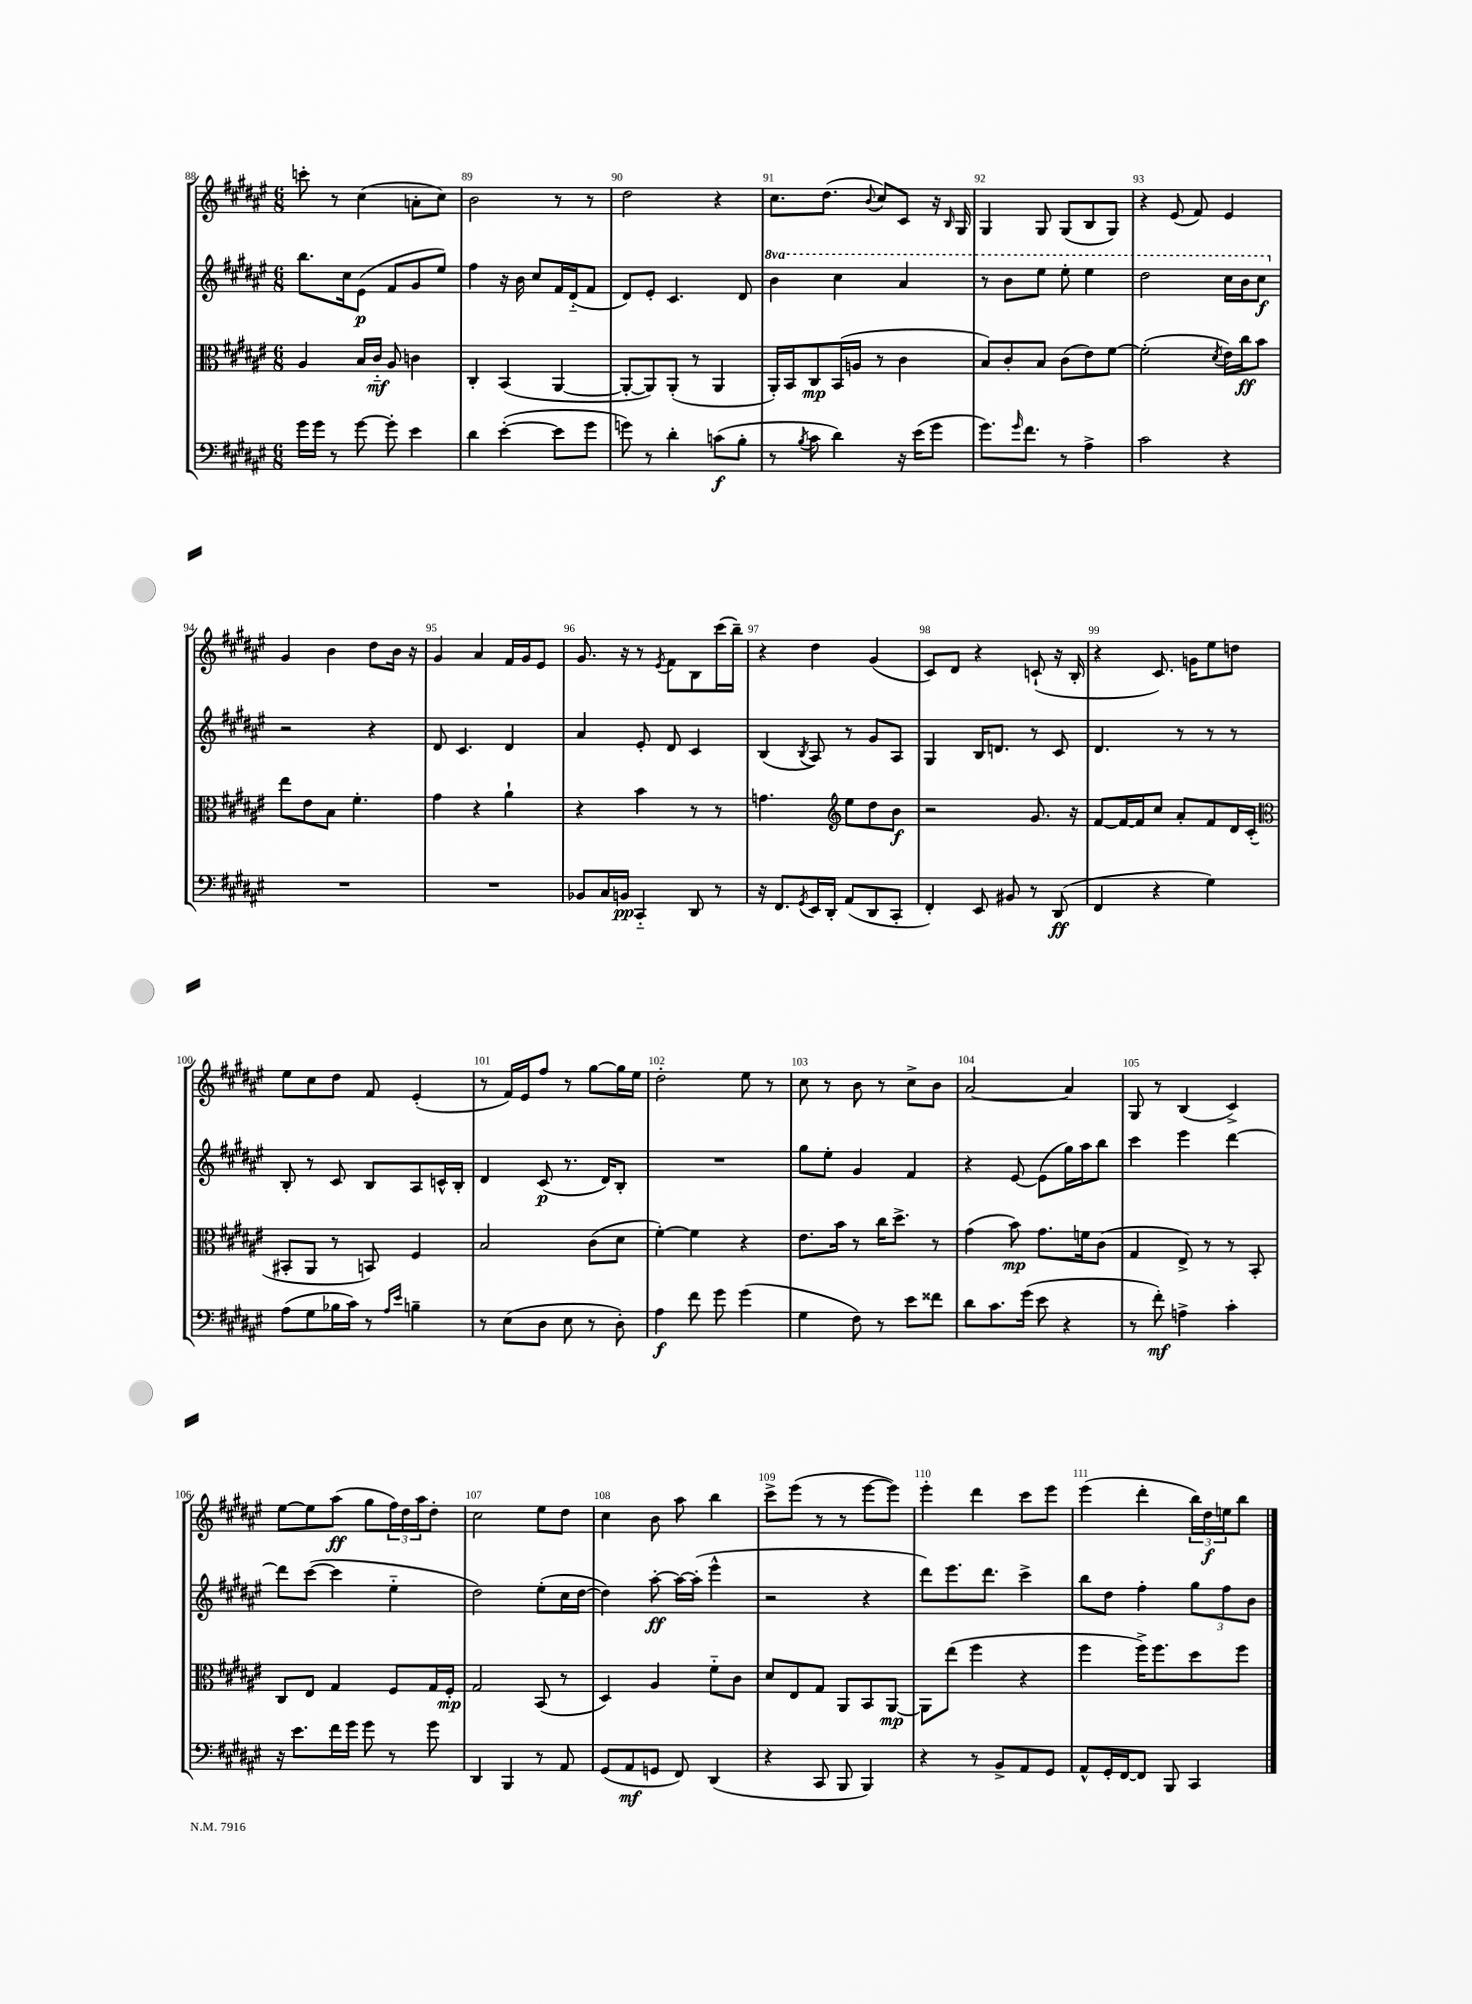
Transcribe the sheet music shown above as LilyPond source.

<<
\new StaffGroup <<
\new Staff = "s0" {
    \clef treble \key fis \major \numericTimeSignature \time 6/8
    c'''8-. r8 cis''4( a'8-. cis''8) |
    b'2 r8 r8 |
    dis''2 r4 |
    cis''8. dis''8.( \appoggiatura { b'8 } cis''8) cis'8 r16 \grace { b16 } gis16 |
    gis4 gis8 gis8( b8 gis8) |
    r4 eis'8( fis'8) eis'4 |
    gis'4 b'4 dis''8 b'16 r16 |
    gis'4 ais'4 fis'16 gis'16 eis'8 |
    gis'8. r16 r8 \acciaccatura { eis'8 } fis'8 b8 cis'''16( b''16--) |
    r4 dis''4 gis'4( |
    cis'8) dis'8 r4 c'8-!( r16 b16-. |
    r4 cis'8.) g'16 eis''8 d''8 |
    eis''8 cis''8 dis''8 fis'8 eis'4-.( |
    r8 fis'16) eis'16 fis''8 r8 gis''8~ gis''16 eis''16 |
    dis''2-. eis''8 r8 |
    cis''8 r8 b'8 r8 cis''8-> b'8 |
    ais'2~ ais'4 |
    gis8 r8 b4( cis'4->) |
    eis''8~ eis''8 ais''8\ff( gis''8 \tuplet 3/2 { fis''16) dis''16 ais''16 } dis''8-. |
    cis''2 eis''8 dis''8 |
    cis''4 b'8 ais''8 b''4 |
    cis'''8-> eis'''8( r8 r8 eis'''8~ eis'''8) |
    eis'''4-. dis'''4 cis'''8 eis'''8 |
    eis'''4( dis'''4-. \tuplet 3/2 { b''16) dis''16\f e''16 } b''8 \bar "|." |
}
\new Staff = "s1" {
    \clef treble \key fis \major \numericTimeSignature \time 6/8 \set Staff.ottavationMarkups = #ottavation-simple-ordinals
    b''8. cis''16 eis'8\p( fis'8 gis'8 eis''8) |
    fis''4 r16 b'16 cis''8 fis'16 dis'16-_( fis'8 |
    dis'8) eis'8-. cis'4. dis'8 |
    \ottava #1 b''4 cis'''4 ais''4 |
    r8 b''8 eis'''8 eis'''8-. eis'''4 |
    dis'''2 cis'''16 b''16 cis'''8\f \ottava #0 |
    r2 r4 |
    dis'8 cis'4. dis'4 |
    ais'4 eis'8-. dis'8 cis'4 |
    b4( \acciaccatura { b8 } ais8) r8 gis'8 ais8 |
    gis4 b16 d'8. r8 cis'8 |
    dis'4. r8 r8 r8 |
    b8-. r8 cis'8 b8 ais8 c'16-^ b16-. |
    dis'4 cis'8\p( r8. dis'16) b8-. |
    R2. |
    gis''8 eis''8-. gis'4 fis'4 |
    r4 eis'8~ eis'8( gis''16) ais''16 b''8 |
    cis'''4 eis'''4 dis'''4~ |
    dis'''8 cis'''8~( cis'''4 eis''4-_ |
    dis''2) eis''8-.( cis''16 dis''16~ |
    dis''4) ais''8~-.\ff ais''16~ ais''16-.( eis'''4-^ |
    r2 r4 |
    dis'''8) eis'''8. dis'''8. cis'''4-> |
    b''8 dis''8 fis''4-. \tuplet 3/2 { gis''8 fis''8 b'8 } \bar "|." |
}
\new Staff = "s2" {
    \clef alto \key fis \major \numericTimeSignature \time 6/8
    ais4 b16 cis'16-_\mf ais8 c'4 |
    cis4-. b,4( ais,4~ |
    ais,8~-. ais,8) ais,8-.( r8 ais,4 |
    ais,16-.) b,16 cis8\mp b,16( a16 r8 cis'4 |
    b8) cis'8-. b8 cis'8( eis'8) fis'8~ |
    fis'2-.( \acciaccatura { dis'8 } eis'16) cis''16\ff b'8 |
    eis''8 eis'8 b8 fis'4.-. |
    gis'4 r4 ais'4-! |
    r4 b'4 r8 r8 |
    g'4. \clef treble eis''8 dis''8 b'8\f |
    r2 gis'8. r16 |
    fis'8~ fis'16~ fis'16 cis''8 ais'8-. fis'8 dis'16 cis'16-.( |
    \clef alto bis,8-. ais,8 r8 b,8) fis4 |
    b2 cis'8( dis'8 |
    fis'4~-.) fis'4 r4 |
    eis'8. b'16 r8 cis''16 dis''8.-> r8 |
    gis'4( b'8\mp) gis'8. f'16 cis'8( |
    gis4 eis8->) r8 r8 b,8-. |
    cis8 eis8 gis4 fis8 gis16 fis16-.\mp |
    gis2 b,8( r8 |
    dis4) ais4 fis'8-_ cis'8 |
    dis'8 eis8 gis8 ais,8 b,8 ais,8~\mp |
    ais,8 eis''8( fis''4 r4 |
    fis''4 fis''16->) fis''8. dis''8 fis''8 \bar "|." |
}
\new Staff = "s3" {
    \clef bass \key fis \major \numericTimeSignature \time 6/8
    gis'16 gis'16 r8 gis'8~ gis'8-. eis'4 |
    dis'4 eis'4~-.( eis'8 gis'8 |
    g'8) r8 dis'4-. c'8\f( b8-. |
    r8 \acciaccatura { b8 } cis'8 dis'4) r16 eis'16( gis'8 |
    gis'8.) \grace { gis'16 } fis'8. r8 ais4-> |
    cis'2 r4 |
    R2. |
    R2. |
    bes,8 cis16 b,16\pp cis,4-_ dis,8 r8 |
    r16 fis,8. \acciaccatura { gis,8 } eis,16 dis,16-. ais,8( dis,8 cis,8-. |
    fis,4-.) eis,8 bis,8 r8 dis,8\ff( |
    fis,4 r4 gis4) |
    ais8( gis8 bes16 cis'16) r8 \grace { ais16 eis'16 } b4-- |
    r8 eis8( dis8 eis8 r8 dis8-.) |
    ais4\f fis'8 gis'8 gis'4( |
    gis4 fis8) r8 eis'8 fisis'8 |
    dis'8 cis'8. gis'16( eis'8 r4 |
    r8 fis'8-.\mf) a4-> cis'4-. |
    r16 eis'8. fis'16 gis'16 gis'8 r8 gis'8 |
    dis,4 b,,4 r8 ais,8 |
    gis,8( ais,8\mf g,8 fis,8) dis,4( |
    r4 cis,8 b,,8 b,,4) |
    r4 r8 b,8-> ais,8 gis,8 |
    ais,8-^ gis,16-. fis,16~ fis,8 b,,8 cis,4 \bar "|." |
}
>>
>>
\layout { \context { \Score currentBarNumber = #88 \override BarNumber.break-visibility = ##(#f #t #t) barNumberVisibility = #all-bar-numbers-visible } }
